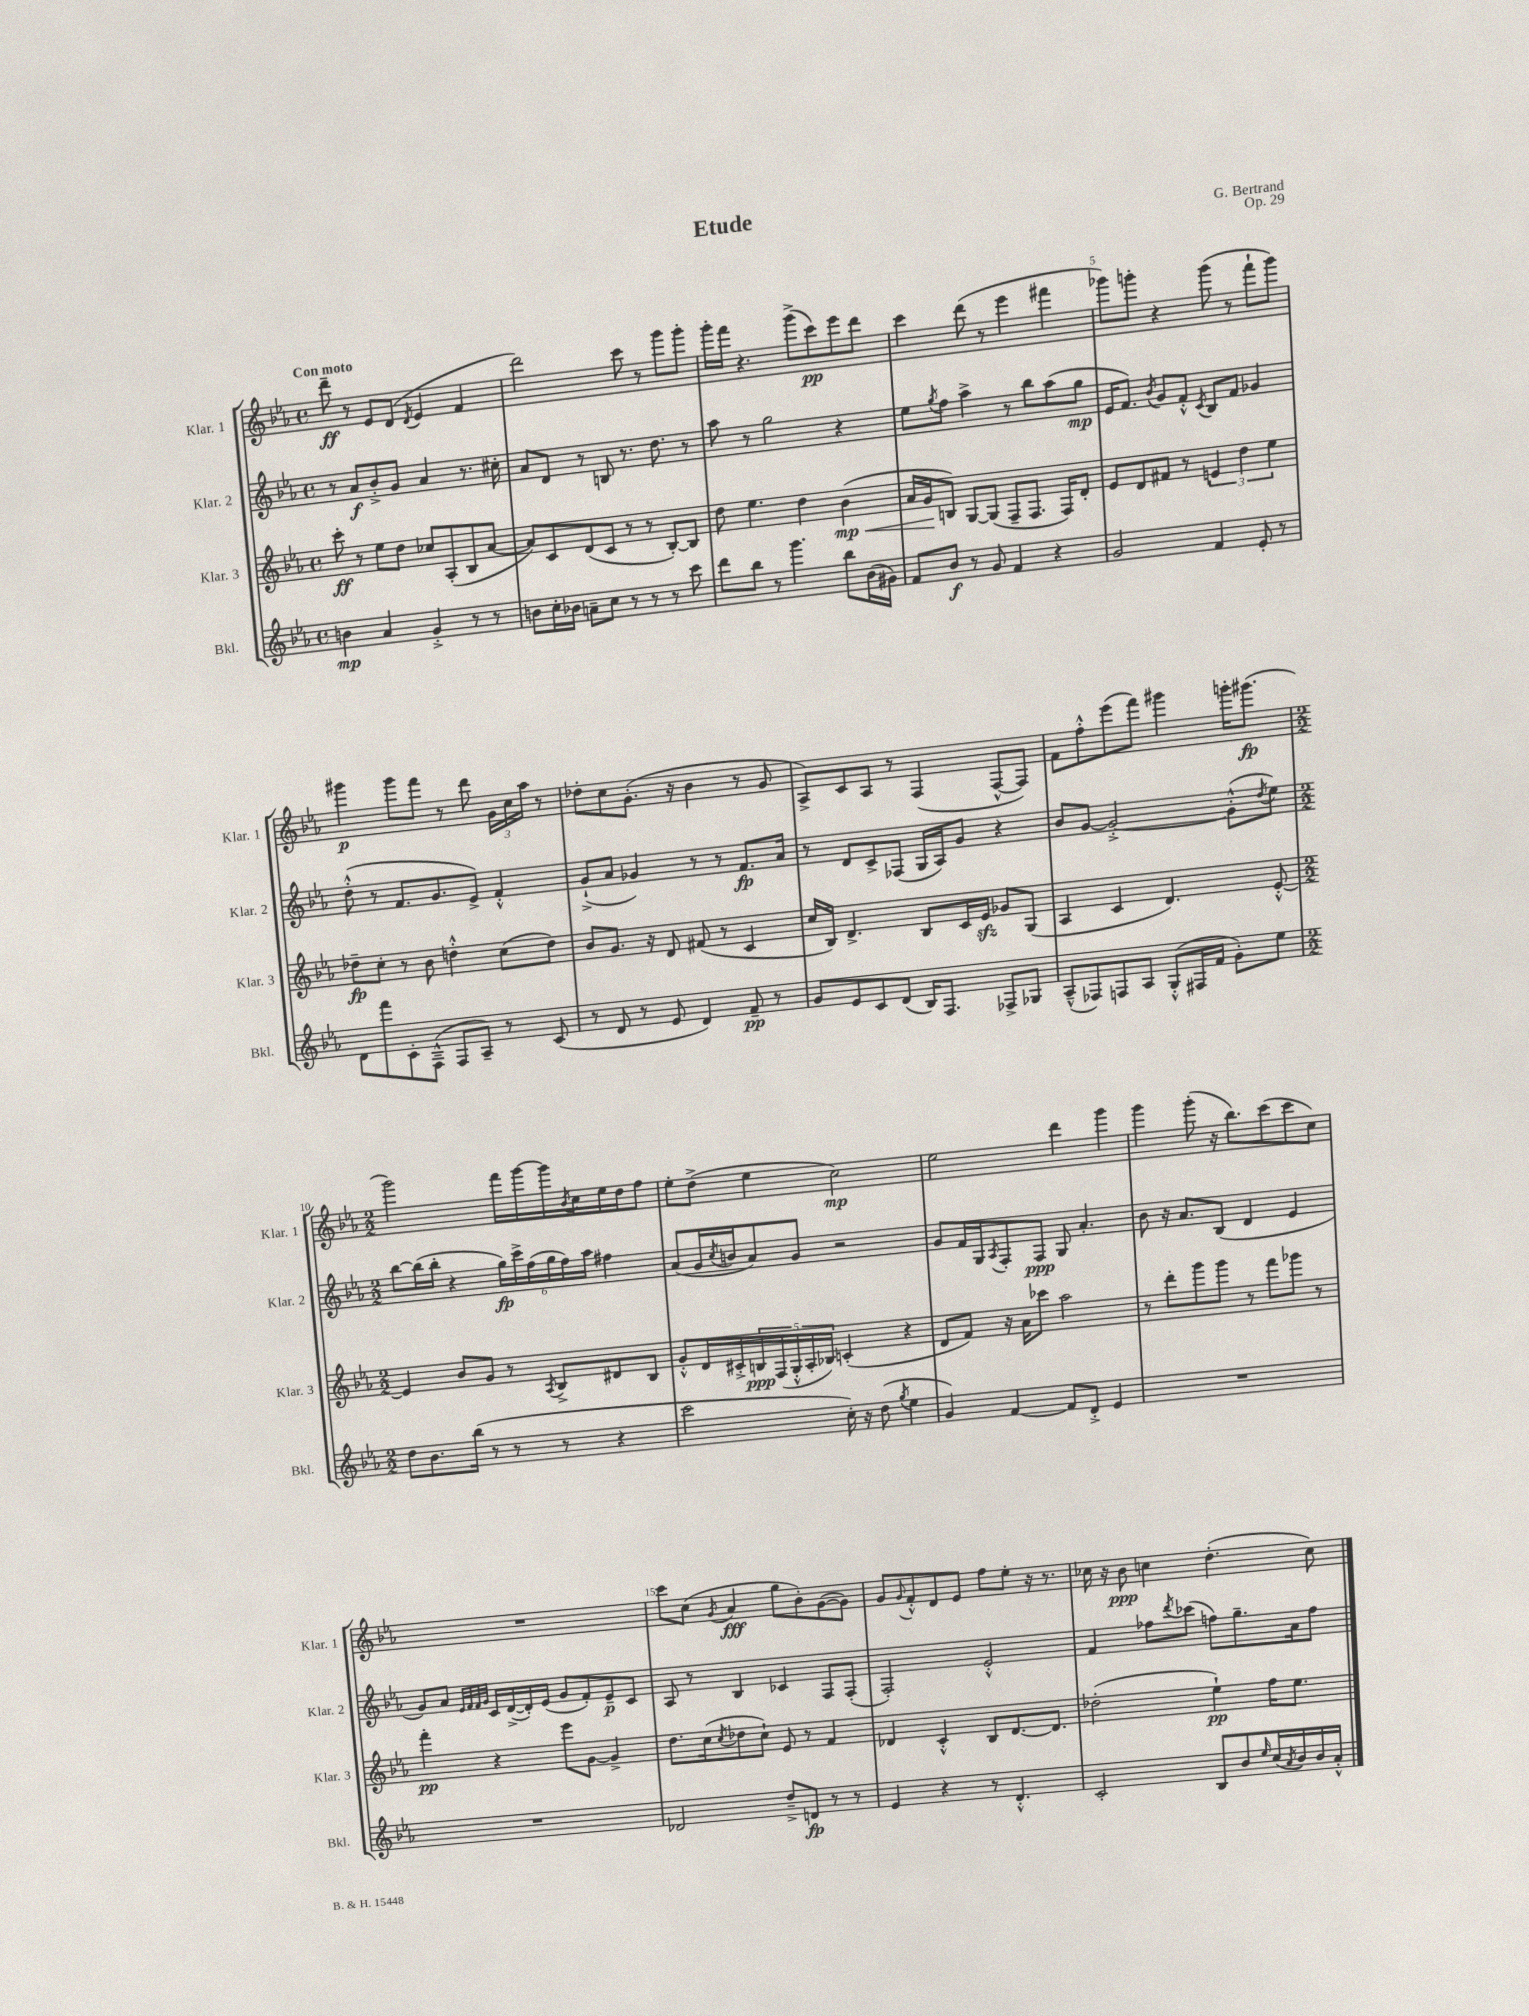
\header { title = "Etude" composer = "G. Bertrand" opus = "Op. 29" }
<<
\new StaffGroup <<
\new Staff = "s0" \with { instrumentName = "Klar. 1" shortInstrumentName = "Klar. 1" } {
    \clef treble \key ees \major \defaultTimeSignature \time 4/4 \tempo "Con moto"
    d'''8--\ff r8 ees'8 d'8( \acciaccatura { d'8 } ees'4 f'4 |
    d'''2) c'''8 r8 g'''8 g'''8-. |
    g'''16-. f'''16 r4. g'''8->( c'''8\pp) ees'''8 d'''8 |
    c'''4 d'''8( r8 ees'''4 fis'''4 |
    ges'''8) g'''8-. r4 g'''8( r8 f'''8-! g'''8) |
    gis'''4\p gis'''8 f'''8 r8 d'''8 \tuplet 3/2 { g'16 c''16 aes''16 } r8 |
    des''8-. c''8 g'8.-.( r16 bes'4 r8 g'8 |
    aes8->) c'8 aes8 r8 f4( f8~-^ f8) |
    f'8 f''8-.-^ ees'''8( f'''8) gis'''4 g'''16-. gis'''8.\fp( |
    \numericTimeSignature \time 2/2 g'''2) f'''16 g'''16~ g'''16 \acciaccatura { bes'8 } c''16 ees''16 d''16 f''8 |
    ees''8-. d''8->( ees''4 c''2\mp) |
    ees''2 d'''4 g'''4 |
    g'''4 g'''8-.( r16 bes''8.) c'''8( c'''8 c''8) |
    R1 |
    c'''8 c''8( \acciaccatura { g'8 } aes'4\fff g''8 bes'8-.) g'8~( g'8) |
    g'8 \appoggiatura { g'8 } f'8-.-^ d'8 ees'8 f''8 ees''8-. r16 r8. |
    ces''16 r16 bes'8\ppp c''4 d''4.-.( c''8) \bar "|." |
}
\new Staff = "s1" \with { instrumentName = "Klar. 2" shortInstrumentName = "Klar. 2" } {
    \clef treble \key ees \major \defaultTimeSignature \time 4/4
    r8 aes'8\f bes'8-.-> g'8 aes'4 r8. cis''16-. |
    aes'8 d'8 r8 b8 r8. d''8. r8 |
    aes''8 r8 g''2 r4 |
    ees''8 \acciaccatura { g''8 } f''8 aes''4-> r8 bes''8 aes''8( g''8\mp |
    ees'16 f'8.) \acciaccatura { bes'8 } g'8 f'8-.-^ \acciaccatura { c'8 } bes8 f'8 ges'4 |
    d''8-.-^( r8 f'8. g'8. ees'8->) f'4-.-^ |
    g'8-!->( aes'8 ges'4) r8 r8 f'8.\fp aes'16 |
    r8 d'8 c'8-> fes8( g16 aes16) g'8 r4 |
    bes'8 g'8~ g'2~-.-> g'8-.-^( \acciaccatura { d''8 } ees''8) |
    \numericTimeSignature \time 2/2 bes''8~ bes''16( bes''16-. r4 \tuplet 6/4 { g''16\fp) c'''16-> f''16( g''16 f''16) aes''16 } fis''4 |
    aes'8( g'16 \acciaccatura { c''8 } b'16 aes'8) g'8 r2 |
    g'8 f'16 g16 \acciaccatura { aes8 } f8-. f8\ppp g8 aes'4.-. |
    bes'8 r16 aes'8. bes8( d'4 ees'4 |
    g'8) aes'8 \grace { ees'32 f'32 f'32 g'32 } c'16 d'16~->( d'16-.) ees'16( g'8 f'8-.) ees'8--\p c'8 |
    aes8 r8 bes4 ces'4 f8 f8-.( |
    f2-.) ees'2-.-^ |
    f'4 fes''8 \acciaccatura { d'''8 } ces'''8( f''8) g''8.-- aes'16 f''8 \bar "|." |
}
\new Staff = "s2" \with { instrumentName = "Klar. 3" shortInstrumentName = "Klar. 3" } {
    \clef treble \key ees \major \defaultTimeSignature \time 4/4
    c'''8-.\ff r8 ees''8 d''8 ces''8 aes8-.( bes8 aes'8~ |
    aes'8) c'8 d'8( c'8 r8 r8 bes8~-.) bes8 |
    d''8 ees''4. d''4 bes'4\mp\<( |
    aes'16 g'16\! b8) g8~ g8( f8-- f8. f16) d'8-. |
    ees'8 d'8 fis'8 r8 \tuplet 3/2 { e'4 d''4 ees''4 } |
    des''8--\fp c''8-. r8 bes'8 d''4-.-^ c''8( d''8) |
    bes'8 g'8. r16 d'8 fis'8( r8 c'4 |
    c''16 bes16) d'4.-> bes8 c'16 ees'16\sfz ges'8 g8( |
    aes4 c'4 d'4.) ees'8~-.-^ |
    \numericTimeSignature \time 2/2 ees'4 bes'8 g'8 r8 \acciaccatura { aes8 } bes8-> dis'8 bes8 |
    g'8-.-^ d'16 cis'16-.-> \tuplet 5/4 { b16\ppp f16( g16-.-^ aes16-. bes16) } c'4-.( r4 |
    d'8 f'8) r16 aes'16 ces'''8 aes''2 |
    r8 d'''8-. g'''8 g'''8 r8 f'''8 ges'''8 r8 |
    f'''4-.\pp r4 ees'''8 g'8~ g'4-> |
    d''8. c''16( \acciaccatura { c''8 } des''8 c''8-!) ees'8 r8 f'4 |
    des'4 c'4-.-^ bes8 des'8.~ des'8. |
    des''2-.( ees''4-!\pp) f''16 ees''8. \bar "|." |
}
\new Staff = "s3" \with { instrumentName = "Bkl." shortInstrumentName = "Bkl." } {
    \clef treble \key ees \major \defaultTimeSignature \time 4/4
    b'4\mp aes'4 g'4-.-> r8 r8 |
    b'8 c''16-. bes'16 a'8-- c''8 r8 r8 r8 c'''8 |
    d'''8 bes''8 r8 g'''4. bes''8 bes'16( gis'16) |
    f'8 bes'8\f r8 g'8 f'4 r4 |
    g'2 f'4 ees'8-. r8 |
    d'8 f'''8 c'8-. f8---^( f8 aes8--) r8 c'8( |
    r8 d'8 r8 ees'8 d'4) f'8--\pp r8 |
    g'8 ees'8 c'8 d'8( bes16) f8. fes8-> ges8 |
    aes8---^( fes8) f8 aes8 g8-.-^( fis16 f'16 g'8-.) ees''8 |
    \numericTimeSignature \time 2/2 d''8 bes'8. bes''16( r8 r8 r8 r4 |
    c'''2 c''16-.) r16 d''8( \acciaccatura { g''8 } ees''4 |
    g'4) f'4~ f'8 d'8-.-> ees'4 |
    R1 |
    R1 |
    des'2 d''8---> d'8\fp r8 r8 |
    ees'4 r4 r8 d'4.-.-^ |
    c'2-. bes8 bes'8 \grace { ees''16 } c''16( \acciaccatura { aes'8 } bes'16) bes'16 aes'16-.-^ \bar "|." |
}
>>
>>
\layout { \context { \Score \override BarNumber.break-visibility = ##(#f #t #t) barNumberVisibility = #(every-nth-bar-number-visible 5) } }
